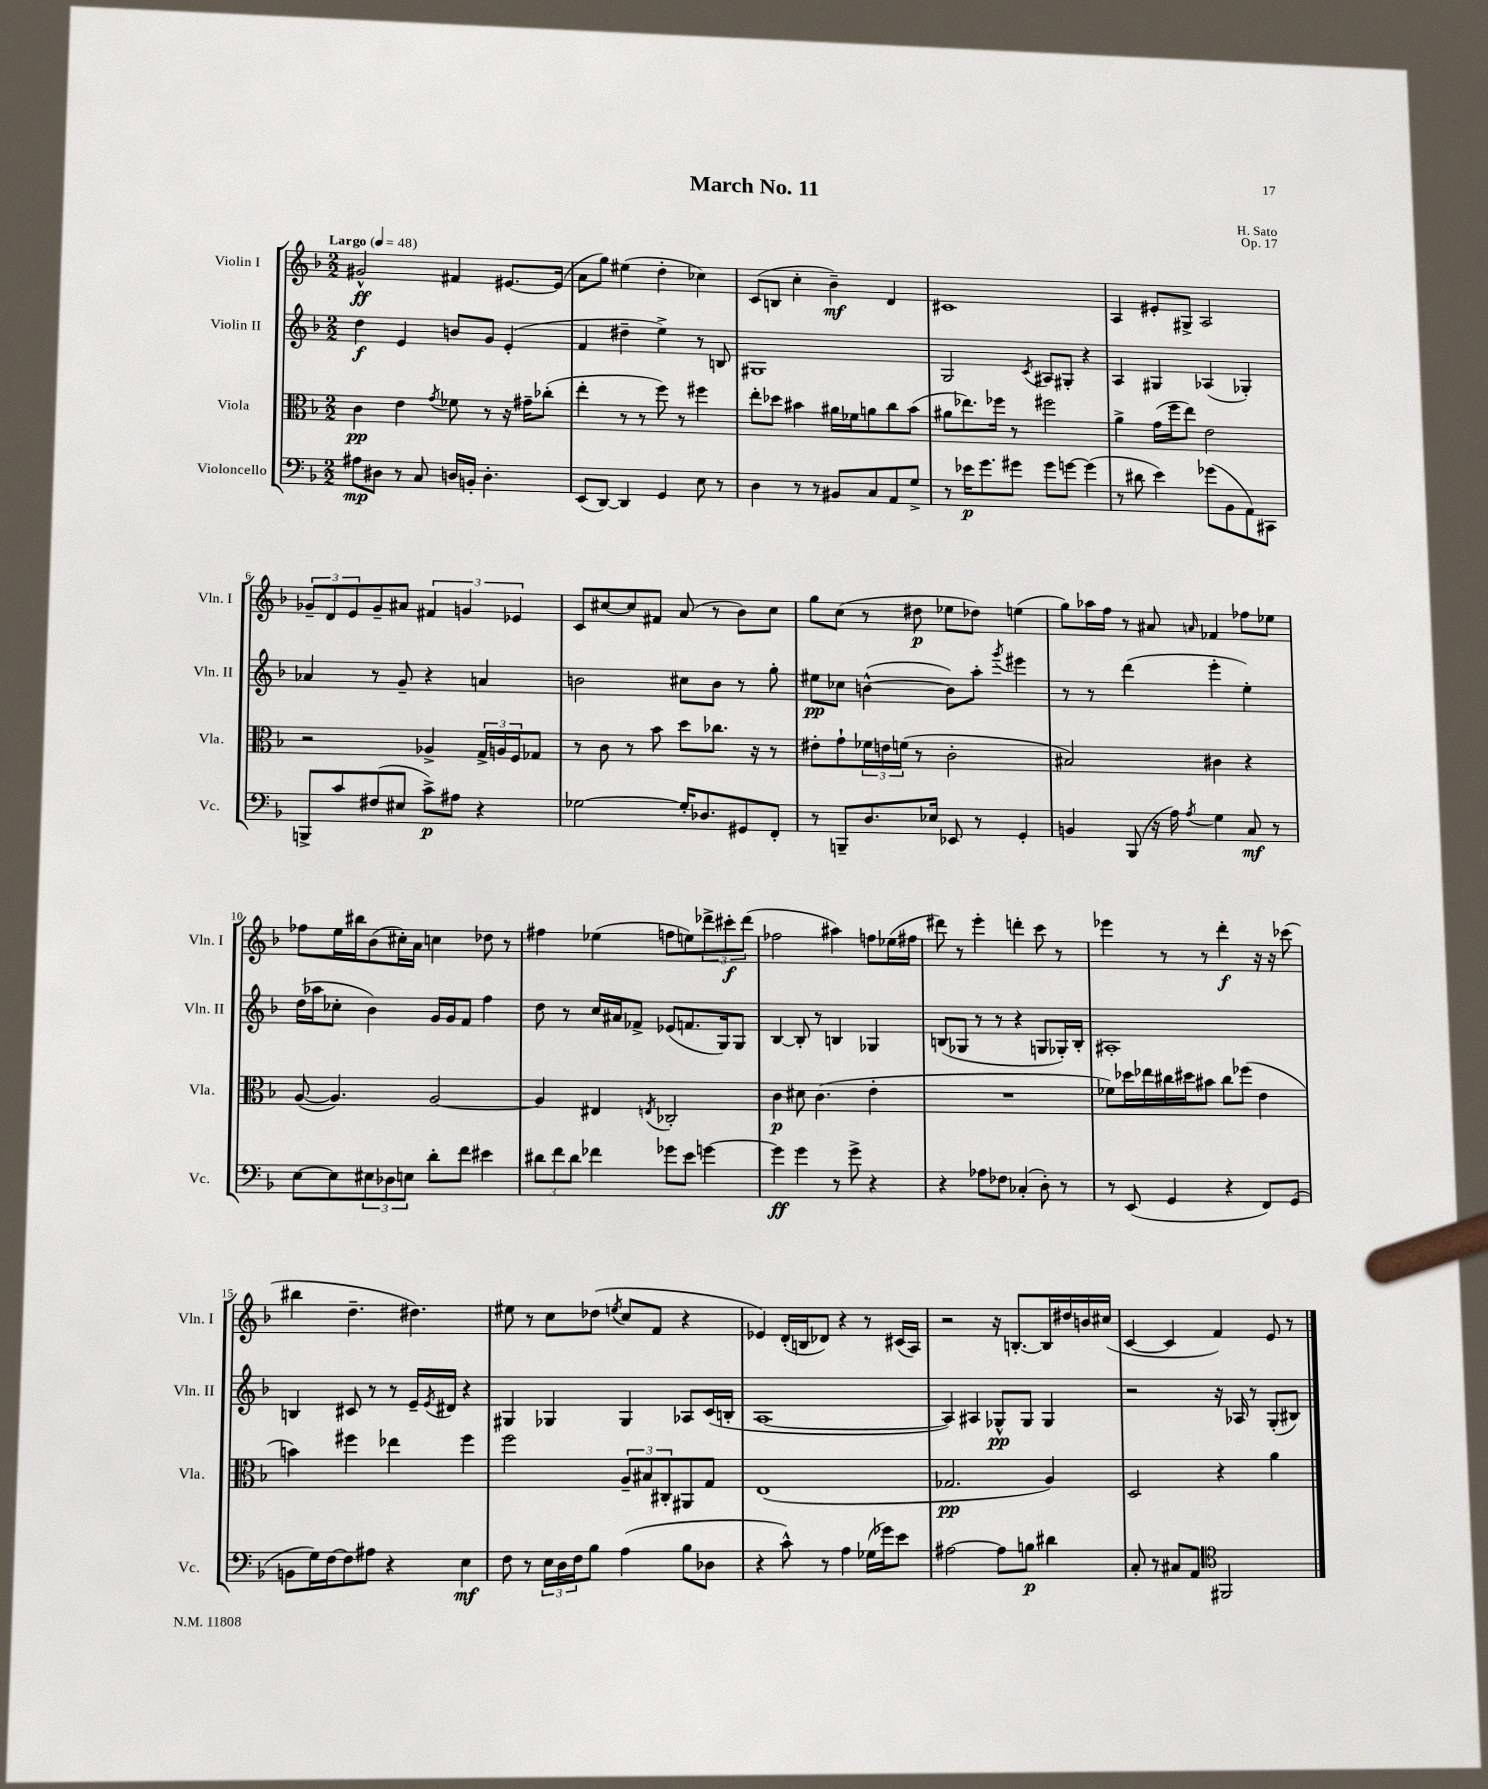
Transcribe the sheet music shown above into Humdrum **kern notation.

**kern	**dynam	**kern	**dynam	**kern	**dynam	**kern	**dynam
*part4	*part4	*part3	*part3	*part2	*part2	*part1	*part1
*staff4	*staff4	*staff3	*staff3	*staff2	*staff2	*staff1	*staff1
*I"Violoncello	*	*I"Viola	*	*I"Violin II	*	*I"Violin I	*
*I'Vc.	*	*I'Vla.	*	*I'Vln. II	*	*I'Vln. I	*
*clefF4	*	*clefC3	*	*clefG2	*	*clefG2	*
*k[b-]	*	*k[b-]	*	*k[b-]	*	*k[b-]	*
*M2/2	*	*M2/2	*	*M2/2	*	*M2/2	*
*MM48	*	*MM48	*	*MM48	*	*MM48	*
=1	=1	=1	=1	=1	=1	=1	=1
!	!	!	!	!	!	!LO:TX:a:B:t=Largo	!
8A#X\L	mp	4c\	pp	4dd\	f	2g#X^^/	ff
8D#X\J	.	.	.	.	.	.	.
8r	.	4e\	.	4e/	.	.	.
8C/	.	.	.	.	.	.	.
.	.	8qg/	.	.	.	.	.
16Dn/LL	.	8f-X\	.	8bn/L	.	4f#X/	.
16BBn'/JJ	.	.	.	.	.	.	.
4.D'\	.	8r	.	8g/J	.	.	.
.	.	16r	.	(4e'/	.	[8.e#X/L	.
.	.	16g#X~\KL	.	.	.	.	.
.	.	(8cc-X'\J	.	.	.	.	.
.	.	.	.	.	.	(16e#/Jk]	.
=2	=2	=2	=2	=2	=2	=2	=2
(8EE/L	.	4ee'\	.	4f/	.	8a\L	.
[8DD/J)	.	.	.	.	.	8gg\J)	.
4DD/]	.	8r	.	4dd#X~\	.	(4ee#X\	.
.	.	8r	.	.	.	.	.
4GG/	.	8ff\)	.	4ee^\)	.	4dd'\	.
.	.	8r	.	.	.	.	.
8E\	.	4ff#X\	.	8r	.	4cc-X\)	.
8r	.	.	.	8Bn/	.	.	.
=3	=3	=3	=3	=3	=3	=3	=3
4D\	.	8ee'\L	.	1G#X	.	(8c/L	.
.	.	8dd-X\J	.	.	.	8Bn/J	.
8r	.	4b#X\	.	.	.	4cc'\	.
8r	.	.	.	.	.	.	.
8BB#X/L	.	16a#X\LL	.	.	.	4b-~\)	mf
.	.	16f-X\J	.	.	.	.	.
8C/	.	8an\	.	.	.	.	.
8AA/	.	8cc\	.	.	.	4d/	.
8G^/J	.	(8b#\J	.	.	.	.	.
=4	=4	=4	=4	=4	=4	=4	=4
8r	.	8a#X\L	.	2G/	.	1c#X	.
16e-X\KL	p	8.ee-X\)	.	.	.	.	.
8.g\	.	.	.	.	.	.	.
.	.	16ff-X\Jk	.	.	.	.	.
8g#X\J	.	8r	.	.	.	.	.
.	.	.	.	8qc/	.	.	.
8g#\L	.	2ff#X\	.	8A#X/L	.	.	.
[8gn\J	.	.	.	8G#X'/J	.	.	.
(4g\]	.	.	.	4r	.	.	.
=5	=5	=5	=5	=5	=5	=5	=5
8r	.	4a^\	.	4A/	.	4A/	.
8d#X\	.	.	.	.	.	.	.
4e\)	.	(16g\LL	.	4G#X/	.	8e#X'/L	.
.	.	16ff\J	.	.	.	.	.
.	.	8ee\J)	.	.	.	8G#X^/J	.
(8g-X\L	.	2e\	.	(4A-X/	.	2A/	.
8BB-\	.	.	.	.	.	.	.
8AA\)	.	.	.	4G-X'/)	.	.	.
8CC#X\J	.	.	.	.	.	.	.
!!LO:LB:g=z
=6	=6	=6	=6	=6	=6	=6	=6
8BBBn^/L	.	2r	.	4a-X/	.	12g-X~/L	.
.	.	.	.	.	.	12d/	.
8c/	.	.	.	.	.	.	.
.	.	.	.	.	.	12e/	.
(8F#X/	.	.	.	8r	.	8g-~/	.
8E#X/J	.	.	.	8g~/	.	8a#X/J	.
8c^\L)	p	4A-X^/	.	4r	.	6f#X/	.
8A#X\J	.	.	.	.	.	.	.
.	.	.	.	.	.	6gn/	.
4r	.	24G^/LL	.	4an/	.	.	.
.	.	24An/	.	.	.	.	.
.	.	24F/J	.	.	.	6e-X/	.
.	.	8G-X/J	.	.	.	.	.
=7	=7	=7	=7	=7	=7	=7	=7
[2G-X\	.	8r	.	2bn\	.	8c/L	.
.	.	8c\	.	.	.	[8cc#X/	.
.	.	8r	.	.	.	8cc#/]	.
.	.	8b-\	.	.	.	8f#X/J	.
16G-'/KL]	.	8dd\L	.	8cc#X\L	.	(8a/	.
8.D-X/	.	.	.	.	.	.	.
.	.	8.cc-X\J	.	8b\J	.	8r	.
8GG#X/	.	.	.	8r	.	8b-\L)	.
.	.	16r	.	.	.	.	.
8FF'/J	.	8r	.	8gg'\	.	8cc#\J	.
=8	=8	=8	=8	=8	=8	=8	=8
8r	.	8e#X'\L	.	8ee#X\L	pp	8gg\L	.
8BBBn~/L	.	8g`\	.	8cc-X\J	.	(8cc\J	.
8.D/	.	24f-X\L	.	([4bn^^\	.	8r	.
.	.	24en\	.	.	.	.	.
.	.	(24fn\JJ	.	.	.	.	.
.	.	8r	.	.	.	8dd#X\	p
16E-X/Jk	.	.	.	.	.	.	.
8EE-X/	.	2c'\	.	8b\L])	.	8ee-X\L	.
8r	.	.	.	8aa'\J	.	8dd-X\J)	.
.	.	.	.	8qggg/	.	.	.
4GG'/	.	.	.	4eee#X\	.	(4een\	.
=9	=9	=9	=9	=9	=9	=9	=9
4BBn/	.	2B#X/)	.	8r	.	8gg\L)	.
.	.	.	.	8r	.	16aa-X\L	.
.	.	.	.	.	.	16ff\JJ	.
(8BBB-/	.	.	.	(4ddd\	.	8r	.
16r	.	.	.	.	.	8a#X/	.
16A\)	.	.	.	.	.	.	.
8qA/	.	.	.	.	.	16qqan/	.
4G\	.	4c#X\	.	4eee'\	.	4f-X/	.
8C/	mf	4r	.	4ee'\)	.	8ff-X\L	.
8r	.	.	.	.	.	8ee-X\J	.
!!LO:LB:g=z
=10	=10	=10	=10	=10	=10	=10	=10
[8E\L	.	([8A/	.	(16dd\LL	.	8ff-X\L	.
.	.	.	.	16aa-X\J	.	.	.
8E\]	.	4.A/])	.	8cc-X'\J	.	16ee\L	.
.	.	.	.	.	.	16bb#X\J	.
12E#X\	.	.	.	4b-\)	.	(8b-\	.
12D-X\	.	.	.	.	.	.	.
.	.	.	.	.	.	16cc#X'\L)	.
12En\J	.	.	.	.	.	.	.
.	.	.	.	.	.	16a\JJ	.
8d'\L	.	[2A/	.	16g/LL	.	4ccn\	.
.	.	.	.	16g/J	.	.	.
8f\J	.	.	.	8f/J	.	.	.
4e#X\	.	.	.	4ff\	.	8dd-X\	.
.	.	.	.	.	.	8r	.
=11	=11	=11	=11	=11	=11	=11	=11
12d#X\L	.	4A/]	.	8dd\	.	4ff#X\	.
12f\	.	.	.	.	.	.	.
.	.	.	.	8r	.	.	.
12d#\J	.	.	.	.	.	.	.
4f-X\	.	4E#X/	.	16cc/LL	.	(4ee-X\	.
.	.	.	.	16a#X/J	.	.	.
.	.	.	.	8f-X^/J	.	.	.
.	.	8qEn/	.	.	.	.	.
8g-X\L	.	2C-X'/	.	(8e-X/L	.	8ffn\L	.
8e\J	.	.	.	8.fn/	.	8een\)	.
[4gn\	.	.	.	.	.	12ddd-X^\	.
.	.	.	.	16G/k)	.	.	.
.	.	.	.	.	.	12ccc#X'\	f
.	.	.	.	8G/J	.	.	.
.	.	.	.	.	.	(12ddd-\J	.
=12	=12	=12	=12	=12	=12	=12	=12
4g\]	ff	4c\	p	[4B-/	.	2ff-X\	.
4g\	.	8d#X\	.	8B-'/]	.	.	.
.	.	(4.c\	.	8r	.	.	.
8r	.	.	.	4Bn/	.	4aa#X\)	.
8g^\	.	.	.	.	.	.	.
4r	.	4e'\	.	4G-X/	.	8ffn\L	.
.	.	.	.	.	.	(16ee-X\L	.
.	.	.	.	.	.	16ff#X\JJ	.
=13	=13	=13	=13	=13	=13	=13	=13
4r	.	1r	.	(8Bn/L	.	8ddd#X\)	.
.	.	.	.	8G-X/J	.	8r	.
8A-X\L	.	.	.	8r	.	4eee'\	.
8F-X\J	.	.	.	8r	.	.	.
(4C-X'/	.	.	.	4r	.	4dddn'\	.
8D'\)	.	.	.	8Gn/L	.	8ccc\	.
8r	.	.	.	16G-X'/L)	.	8r	.
.	.	.	.	16B'/JJ	.	.	.
=14	=14	=14	=14	=14	=14	=14	=14
8r	.	8f-X\L)	.	1A#X'	.	4eee-X\	.
(8EE/	.	16dd-X\L	.	.	.	.	.
.	.	16ee-X\	.	.	.	.	.
4GG/	.	16cc#X\	.	.	.	8r	.
.	.	16dd#X\J	.	.	.	.	.
.	.	8b#X\J	.	.	.	8r	.
4r	.	8cc#\L	.	.	.	4ddd'\	f
.	.	(8ff-X\J	.	.	.	.	.
8FF/L)	.	4e\	.	.	.	16r	.
.	.	.	.	.	.	16r	.
(8GG/J	.	.	.	.	.	(8ccc-X\	.
!!LO:LB:g=z
=15	=15	=15	=15	=15	=15	=15	=15
8BBn\L	.	4bn\)	.	4Bn/	.	4bb#X\	.
16G\L)	.	.	.	.	.	.	.
[16F\J	.	.	.	.	.	.	.
8F\]	.	4ff#X\	.	8c#X/	.	4.dd~\	.
8A#X\J	.	.	.	8r	.	.	.
4r	.	4ee-X\	.	8r	.	.	.
.	.	.	.	16e~/LL	.	4.dd#X\)	.
.	.	.	.	8qe/	.	.	.
.	.	.	.	16d#X/JJ	.	.	.
4E\	mf	4ff#\	.	4r	.	.	.
=16	=16	=16	=16	=16	=16	=16	=16
8F\	.	2ff\	.	4G#X/	.	8ee#X\	.
8r	.	.	.	.	.	8r	.
24E\LL	.	.	.	4G-X/	.	8cc\L	.
24D\	.	.	.	.	.	.	.
24F\J	.	.	.	.	.	.	.
8B-\J	.	.	.	.	.	(8dd-X\J	.
.	.	.	.	.	.	8qeen/	.
(4A\	.	12A~/L	.	4G-/	.	8cc/L	.
.	.	12B#X/	.	.	.	.	.
.	.	.	.	.	.	8f/J	.
.	.	12C#X'/	.	.	.	.	.
8B-\L	.	8AA#X/	.	8A-X/L	.	4r	.
8D-X\J	.	8G/J	.	(16c/L	.	.	.
.	.	.	.	16Bn'/JJ	.	.	.
=17	=17	=17	=17	=17	=17	=17	=17
4r	.	(1E	.	[1A	.	4e-X/)	.
8c^^\)	.	.	.	.	.	(16d'/LL	.
.	.	.	.	.	.	16Bn/J	.
8r	.	.	.	.	.	8d-X/J)	.
4A\	.	.	.	.	.	4r	.
(16G-X\LL	.	.	.	.	.	8r	.
16g-X\J)	.	.	.	.	.	.	.
8e\J	.	.	.	.	.	(16c#X/LL	.
.	.	.	.	.	.	16A/JJ)	.
=18	=18	=18	=18	=18	=18	=18	=18
[2A#X\	.	2.G-X/	pp	4A/])	.	2r	.
.	.	.	.	4A#X/	.	.	.
8A#\L]	.	.	.	8G-X^^/L	pp	16r	.
.	.	.	.	.	.	[8.Bn'/L	.
8Bn\J	p	.	.	8G-/J	.	.	.
4d#X\	.	4A/)	.	4G-/	.	16B/L]	.
.	.	.	.	.	.	16dd#X/	.
.	.	.	.	.	.	16bn/	.
.	.	.	.	.	.	(16cc#X/JJ	.
=19	=19	=19	=19	=19	=19	=19	=19
8C'/	.	2D/	.	2r	.	[4c/	.
8r	.	.	.	.	.	.	.
8C#X/L	.	.	.	.	.	4c/]	.
8AA/J	.	.	.	.	.	.	.
*clefC4	*	*	*	*	*	*	*
2FF#X/	.	4r	.	16r	.	4f/)	.
.	.	.	.	16A-X/	.	.	.
.	.	.	.	8r	.	.	.
.	.	4a\	.	(8G'/L	.	8e/	.
.	.	.	.	8B#X/J)	.	8r	.
==	==	==	==	==	==	==	==
*-	*-	*-	*-	*-	*-	*-	*-
